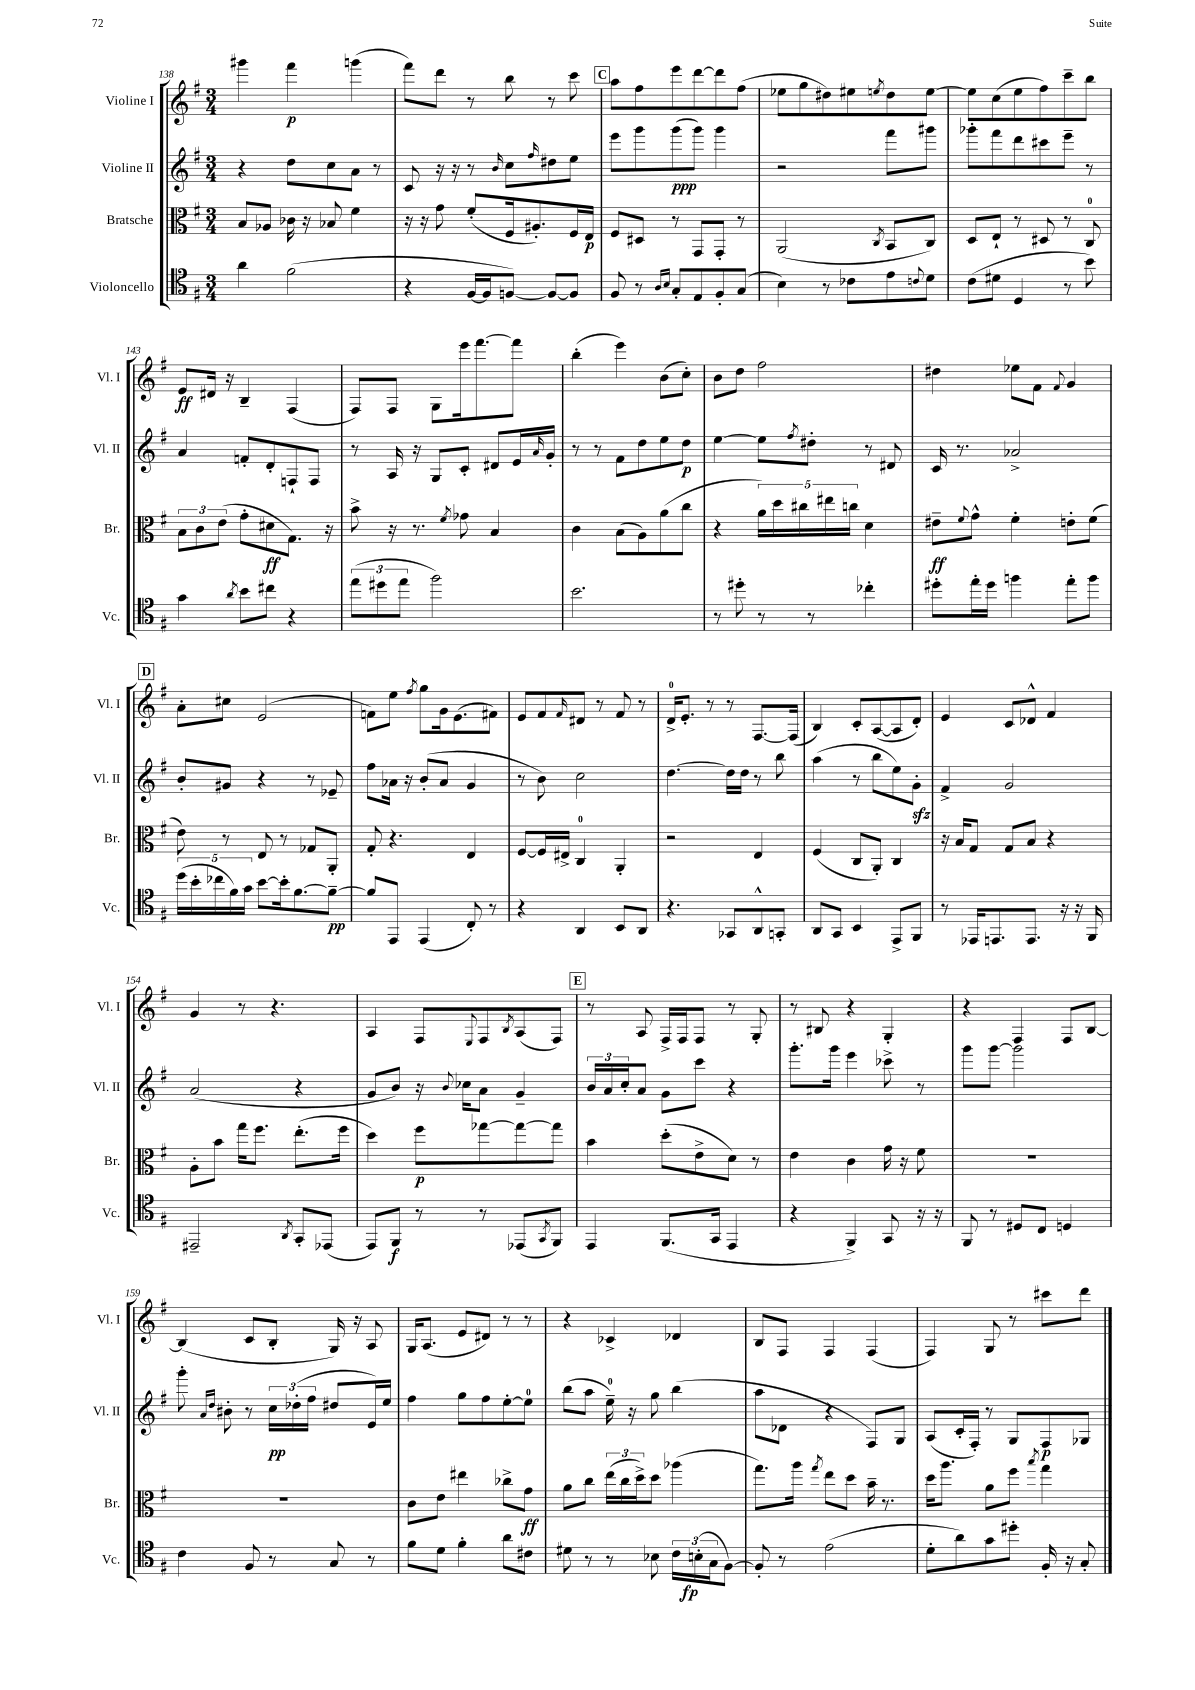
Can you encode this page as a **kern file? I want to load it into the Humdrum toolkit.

**kern	**dynam	**kern	**dynam	**kern	**dynam	**kern	**dynam
*part4	*part4	*part3	*part3	*part2	*part2	*part1	*part1
*staff4	*staff4	*staff3	*staff3	*staff2	*staff2	*staff1	*staff1
*I"Violoncello	*	*I"Bratsche	*	*I"Violine II	*	*I"Violine I	*
*I'Vc.	*	*I'Br.	*	*I'Vl. II	*	*I'Vl. I	*
*clefC4	*	*clefC3	*	*clefG2	*	*clefG2	*
*k[f#]	*	*k[f#]	*	*k[f#]	*	*k[f#]	*
*M3/4	*	*M3/4	*	*M3/4	*	*M3/4	*
=138	=138	=138	=138	=138	=138	=138	=138
4a\	.	8B/L	.	4r	.	4ggg#X\	.
.	.	8A-X/J	.	.	.	.	.
(2f#\	.	16c-X\	.	8dd\L	.	4fff#\	p
.	.	16r	.	.	.	.	.
.	.	8B-X/	.	8cc\	.	.	.
.	.	4f#\	.	8a\J	.	(4gggn\	.
.	.	.	.	8r	.	.	.
=139	=139	=139	=139	=139	=139	=139	=139
4r	.	16r	.	8c/	.	8fff#\L)	.
.	.	16r	.	.	.	.	.
.	.	8g\	.	16r	.	8ddd\J	.
.	.	.	.	16r	.	.	.
[16F#/LL	.	(8f#'/L	.	8r	.	8r	.
16F#/J]	.	.	.	.	.	.	.
.	.	.	.	16qqb/	.	.	.
[8Fn/J)	.	16F#/k	.	8cc\L	.	8bb\	.
.	.	8.A#X'/)	.	.	.	.	.
.	.	.	.	16qqff#/	.	.	.
8F/L_	.	.	.	8dd#X\	.	8r	.
8F/J]	.	16F#/L	.	8ee\J	.	8ccc\	.
.	.	16E/JJ	p	.	.	.	.
!!LO:REH:place=s1:t=C
=140	=140	=140	=140	=140	=140	=140	=140
8F#/	.	8F#/L	.	8eee\L	.	8aa\L	.
8r	.	8D#X/J	.	8ggg\	.	8ff#\	.
16qqA/LL	.	.	.	.	.	.	.
16qqB/JJ	.	.	.	.	.	.	.
8G'/L	.	8r	.	(8ggg\	ppp	8eee\	.
8E/	.	8GG/L	.	8ggg\J)	.	[8ddd\	.
8F#'/	.	8GG'/J	.	4ggg\	.	8ddd\]	.
(8G/J	.	8r	.	.	.	(8ff#\J	.
=141	=141	=141	=141	=141	=141	=141	=141
4B\)	.	(2AA/	.	2r	.	8ee-X\L	.
.	.	.	.	.	.	8gg\	.
8r	.	.	.	.	.	8dd#X\)	.
8c-X\L	.	.	.	.	.	8ee#X\	.
.	.	8qC/	.	.	.	8qeen/	.
8e\	.	8BB/L	.	8fff#\L	.	8dd#\	.
8qqcn/	.	.	.	.	.	.	.
8d\J	.	8C/J)	.	8ggg#X\J	.	[8ee\J	.
=142	=142	=142	=142	=142	=142	=142	=142
(8c\L	.	8D/L	.	8ggg-X'\L	.	8ee\L]	.
8d#X\J	.	8E`/J	.	8fff#\	.	(8cc\	.
4D/	.	8r	.	8ddd\	.	8ee\	.
.	.	8D#X/	.	8ccc#X\	.	8ff#\)	.
8r	.	8r	.	8eee~\J	.	8ccc~\	.
8b\)	.	8C/	.	8r	.	8bb\J	.
!!LO:LB:g=z
=143	=143	=143	=143	=143	=143	=143	=143
4g\	.	12B\L	.	4a/	.	8e/L	ff
.	.	12c\	.	.	.	.	.
.	.	.	.	.	.	16d#X/Jk	.
.	.	(12e\J	.	.	.	.	.
.	.	.	.	.	.	16r	.
8qa/	.	.	.	.	.	.	.
8b\L	.	8g'\L	.	8fn'/L	.	4B~/	.
8cc#X\J	.	8d#X\	ff	8d'/	.	.	.
4r	.	8.G\J)	.	8Fn`/	.	(4F#/	.
.	.	.	.	8F/J	.	.	.
.	.	16r	.	.	.	.	.
=144	=144	=144	=144	=144	=144	=144	=144
(12ee\L	.	8b^\	.	8r	.	8F#/L)	.
12dd#X\	.	.	.	.	.	.	.
.	.	16r	.	16A/	.	8F#/J	.
12ee\J	.	.	.	.	.	.	.
.	.	8.r	.	16r	.	.	.
2ff#\)	.	.	.	8G/L	.	8G\L	.
.	.	8qf#/	.	.	.	.	.
.	.	8g-X\	.	8c'/J	.	16eee\k	.
.	.	.	.	.	.	[8.fff#\	.
.	.	4B/	.	8d#X/L	.	.	.
.	.	.	.	16e/L	.	8fff#\J]	.
.	.	.	.	16qqa/	.	.	.
.	.	.	.	16g'/JJ	.	.	.
=145	=145	=145	=145	=145	=145	=145	=145
2.b\	.	4c\	.	8r	.	(4bb'\	.
.	.	.	.	8r	.	.	.
.	.	(8B\L	.	8f#\L	.	4eee\)	.
.	.	8A\)	.	8dd\	.	.	.
.	.	(8a\	.	8ee\	.	(8b\L	.
.	.	8cc\J	.	8dd\J	p	8cc'\J)	.
=146	=146	=146	=146	=146	=146	=146	=146
8r	.	4r	.	[4ee\	.	8b\L	.
8dd#X'\	.	.	.	.	.	8dd\J	.
8r	.	20a\LL)	.	8ee\L]	.	2ff#\	.
.	.	20dd\	.	.	.	.	.
.	.	20cc#X\	.	.	.	.	.
.	.	.	.	8qff#/	.	.	.
8r	.	.	.	8dd#X'\J	.	.	.
.	.	20ee#X\	.	.	.	.	.
.	.	20ccn\JJ	.	.	.	.	.
4cc-X'\	.	4d\	.	8r	.	.	.
.	.	.	.	8d#X/	.	.	.
=147	=147	=147	=147	=147	=147	=147	=147
8dd#X'\L	.	8e#X~\L	ff	16c/	.	4dd#X\	.
.	.	.	.	8.r	.	.	.
.	.	8qqf#/	.	.	.	.	.
16ee'\L	.	8g^^\J	.	.	.	.	.
16dd#\JJ	.	.	.	.	.	.	.
4ffn\	.	4f#'\	.	2a-X^/	.	8ee-X\L	.
.	.	.	.	.	.	8f#\J	.
.	.	.	.	.	.	8qqf#/	.
8ee'\L	.	8en'\L	.	.	.	4g/	.
8ff\J	.	(8f#\J	.	.	.	.	.
!!LO:LB:g=z
!!LO:REH:place=s1:t=D
=148	=148	=148	=148	=148	=148	=148	=148
(20dd\LL	.	8e\)	.	8b'/L	.	8a'\L	.
20b'\	.	.	.	.	.	.	.
20cc-X\	.	.	.	.	.	.	.
.	.	8r	.	8g#X/J	.	8cc#X\J	.
20f#\)	.	.	.	.	.	.	.
20g\JJ	.	.	.	.	.	.	.
[8b\L	.	8E/	.	4r	.	(2e/	.
16b'\k]	.	8r	.	.	.	.	.
[8.f#\	.	.	.	.	.	.	.
.	.	8G-X/L	.	8r	.	.	.
8f#~\J_	pp	8AA'/J	.	8e-X~/	.	.	.
=149	=149	=149	=149	=149	=149	=149	=149
8f#/L]	.	8G'/	.	8ff#\L	.	8fn\L)	.
8EE/J	.	4.r	.	16a-X\Jk	.	8ee\J	.
.	.	.	.	16r	.	.	.
.	.	.	.	.	.	8qff#/	.
(4EE/	.	.	.	(8b'/L	.	8gg\L	.
.	.	.	.	8a-/J	.	16g\k	.
.	.	.	.	.	.	(8.e\	.
8C'/)	.	4E/	.	4g/	.	.	.
8r	.	.	.	.	.	8f#X\J)	.
=150	=150	=150	=150	=150	=150	=150	=150
4r	.	[8F#/L	.	8r	.	8e/L	.
.	.	16F#/L]	.	8b\)	.	8f#/	.
.	.	16E#X^/JJ	.	.	.	.	.
.	.	.	.	.	.	16qqf#/	.
4AA/	.	4C/	.	2cc\	.	8d#X/J	.
.	.	.	.	.	.	8r	.
8BB/L	.	4AA'/	.	.	.	8f#/	.
8AA/J	.	.	.	.	.	8r	.
=151	=151	=151	=151	=151	=151	=151	=151
4.r	.	2r	.	[4.dd\	.	16d^/KL	.
.	.	.	.	.	.	8.e'/J	.
.	.	.	.	.	.	8r	.
8GG-X/L	.	.	.	16dd\LL]	.	8r	.
.	.	.	.	16dd\JJ	.	.	.
8AA^^/	.	4E/	.	8r	.	[8.F#/L	.
8GGn'/J	.	.	.	8bb\	.	.	.
.	.	.	.	.	.	(16F#/Jk]	.
=152	=152	=152	=152	=152	=152	=152	=152
8AA/L	.	(4F#/	.	(4aa\	.	4B/)	.
8GG/J	.	.	.	.	.	.	.
4BB/	.	8C/L	.	8r	.	8c'/L	.
.	.	8AA'/J)	.	8bb\L	.	([8A/	.
8EE^/L	.	4C/	.	8ee\)	.	8A/]	.
8FF#/J	.	.	.	8gzz'\J	.	8d'/J)	.
=153	=153	=153	=153	=153	=153	=153	=153
8r	.	16r	.	4f#^/	.	4e/	.
.	.	16B/KL	.	.	.	.	.
16EE-X/KL	.	8G/J	.	.	.	.	.
8.EEn/	.	.	.	.	.	.	.
.	.	8G/L	.	2g/	.	8c/L	.
8.EE/J	.	8B/J	.	.	.	8d-X^^/J	.
.	.	4r	.	.	.	4f#/	.
16r	.	.	.	.	.	.	.
16r	.	.	.	.	.	.	.
16FF#/	.	.	.	.	.	.	.
!!LO:LB:g=z
=154	=154	=154	=154	=154	=154	=154	=154
2EE#X~/	.	8A'\L	.	(2a/	.	4g/	.
.	.	8b\J	.	.	.	.	.
.	.	16gg\KL	.	.	.	8r	.
.	.	8.ff#\J	.	.	.	.	.
.	.	.	.	.	.	4.r	.
8qAA/	.	.	.	.	.	.	.
8GG'/L	.	(8.ee'\L	.	4r	.	.	.
(8EE-X/J	.	.	.	.	.	.	.
.	.	16ff#\Jk	.	.	.	.	.
=155	=155	=155	=155	=155	=155	=155	=155
8EE/L)	.	4dd\)	.	8g/L	.	4A/	.
8FF#/J	f	.	.	8b/J)	.	.	.
8r	.	8ff#\L	p	16r	.	8F#/L	.
.	.	.	.	8qqb/	.	.	.
.	.	.	.	16cc-X\KL	.	.	.
.	.	.	.	.	.	8qqE/	.
8r	.	[8gg-X\	.	8a\J	.	8F#/	.
.	.	.	.	.	.	8qB/	.
(8EE-X/L	.	8gg-\_	.	4g~/	.	(8A/	.
8qGG/	.	.	.	.	.	.	.
8FF#/J)	.	8gg-\J]	.	.	.	8F#/J)	.
!!LO:REH:place=s1:t=E
=156	=156	=156	=156	=156	=156	=156	=156
4EE/	.	4b\	.	24b/LL	.	8r	.
.	.	.	.	24a/	.	.	.
.	.	.	.	24cc'/J	.	.	.
.	.	.	.	8a/J	.	8A/	.
(8.FF#/L	.	(8dd'\L	.	8g\L	.	16F#^/LL	.
.	.	.	.	.	.	16F#/J	.
.	.	8e^\	.	8ccc\J	.	8F#/J	.
16GG/Jk	.	.	.	.	.	.	.
4EE/	.	8d\J)	.	4r	.	8r	.
.	.	8r	.	.	.	8G'/	.
=157	=157	=157	=157	=157	=157	=157	=157
4r	.	4e\	.	8.ggg'\L	.	8r	.
.	.	.	.	.	.	8B#X/	.
.	.	.	.	16ggg\Jk	.	.	.
4FF#^/)	.	4c\	.	4eee\	.	4r	.
8GG/	.	16g\	.	8ccc-X^\	.	4G'/	.
.	.	16r	.	.	.	.	.
16r	.	8f#\	.	8r	.	.	.
16r	.	.	.	.	.	.	.
=158	=158	=158	=158	=158	=158	=158	=158
8FF#/	.	2.r	.	8ggg\L	.	4r	.
8r	.	.	.	[8ggg\J	.	.	.
8D#X/L	.	.	.	2ggg\]	.	4F#/	.
8C/J	.	.	.	.	.	.	.
4Dn/	.	.	.	.	.	8F#/L	.
.	.	.	.	.	.	[8B/J	.
!!LO:LB:g=z
=159	=159	=159	=159	=159	=159	=159	=159
4c\	.	2.r	.	8ggg'\	.	(4B/]	.
.	.	.	.	16qqa/LL	.	.	.
.	.	.	.	16qqdd/JJ	.	.	.
.	.	.	.	8b#X'\	.	.	.
8F#/	.	.	.	8r	.	8c/L	.
8r	.	.	.	24cc\LL	pp	8B'/J	.
.	.	.	.	(24dd-X'\	.	.	.
.	.	.	.	24ff#\JJ	.	.	.
8G/	.	.	.	8dd#X/L	.	16G/)	.
.	.	.	.	.	.	16r	.
8r	.	.	.	16e/L)	.	8A/	.
.	.	.	.	16ee/JJ	.	.	.
=160	=160	=160	=160	=160	=160	=160	=160
8f#\L	.	8c\L	.	4ff#\	.	16G/KL	.
.	.	.	.	.	.	(8.A/J	.
8d\J	.	8e\J	.	.	.	.	.
4f#'\	.	4ee#X\	.	8gg\L	.	8e/L	.
.	.	.	.	8ff#\	.	8d#X/J)	.
8a\L	.	8cc-X^\L	.	[8ee'\	.	8r	.
8c#X\J	.	8g\J	ff	8ee\J]	.	8r	.
=161	=161	=161	=161	=161	=161	=161	=161
8d#X\	.	8a\L	.	(8bb\L	.	4r	.
8r	.	8cc\J	.	8aa\J	.	.	.
8r	.	(24ee\LL	.	16ee~\)	.	4c-X^/	.
.	.	24cc\	.	.	.	.	.
.	.	.	.	16r	.	.	.
.	.	24dd^\J)	.	.	.	.	.
8B-X\	.	8dd\J	.	8gg\	.	.	.
24c\LL	.	(4aa-X\	.	(4bb\	.	4d-X/	.
(24Bn'\	fp	.	.	.	.	.	.
24G\J	.	.	.	.	.	.	.
[8F#\J)	.	.	.	.	.	.	.
=162	=162	=162	=162	=162	=162	=162	=162
8F#'/]	.	8.gg\L)	.	8aa\L	.	8B/L	.
8r	.	.	.	8d-X\J	.	8F#/J	.
.	.	16aa\Jk	.	.	.	.	.
.	.	8qgg/	.	.	.	.	.
(2e\	.	8ee\L	.	4r	.	4F#/	.
.	.	8dd\J	.	.	.	.	.
.	.	16b~\	.	8F#/L)	.	(4F#/	.
.	.	8.r	.	.	.	.	.
.	.	.	.	8G/J	.	.	.
=163	=163	=163	=163	=163	=163	=163	=163
8d'\L	.	16dd\KL	.	(8A/L	.	4F#/)	.
.	.	8.aa\J	.	.	.	.	.
8a\)	.	.	.	16c'/L	.	.	.
.	.	.	.	16F#'/JJ)	.	.	.
8g\	.	8a\L	.	8r	.	8G/	.
8dd#X'\J	.	8ff#\J	.	8G/L	.	8r	.
.	.	8qbb/	.	.	.	.	.
16F#'/	.	4gg\	.	8F#/	p	8ccc#X\L	.
16r	.	.	.	.	.	.	.
8G'/	.	.	.	8G-X/J	.	8ddd\J	.
==	==	==	==	==	==	==	==
*-	*-	*-	*-	*-	*-	*-	*-
